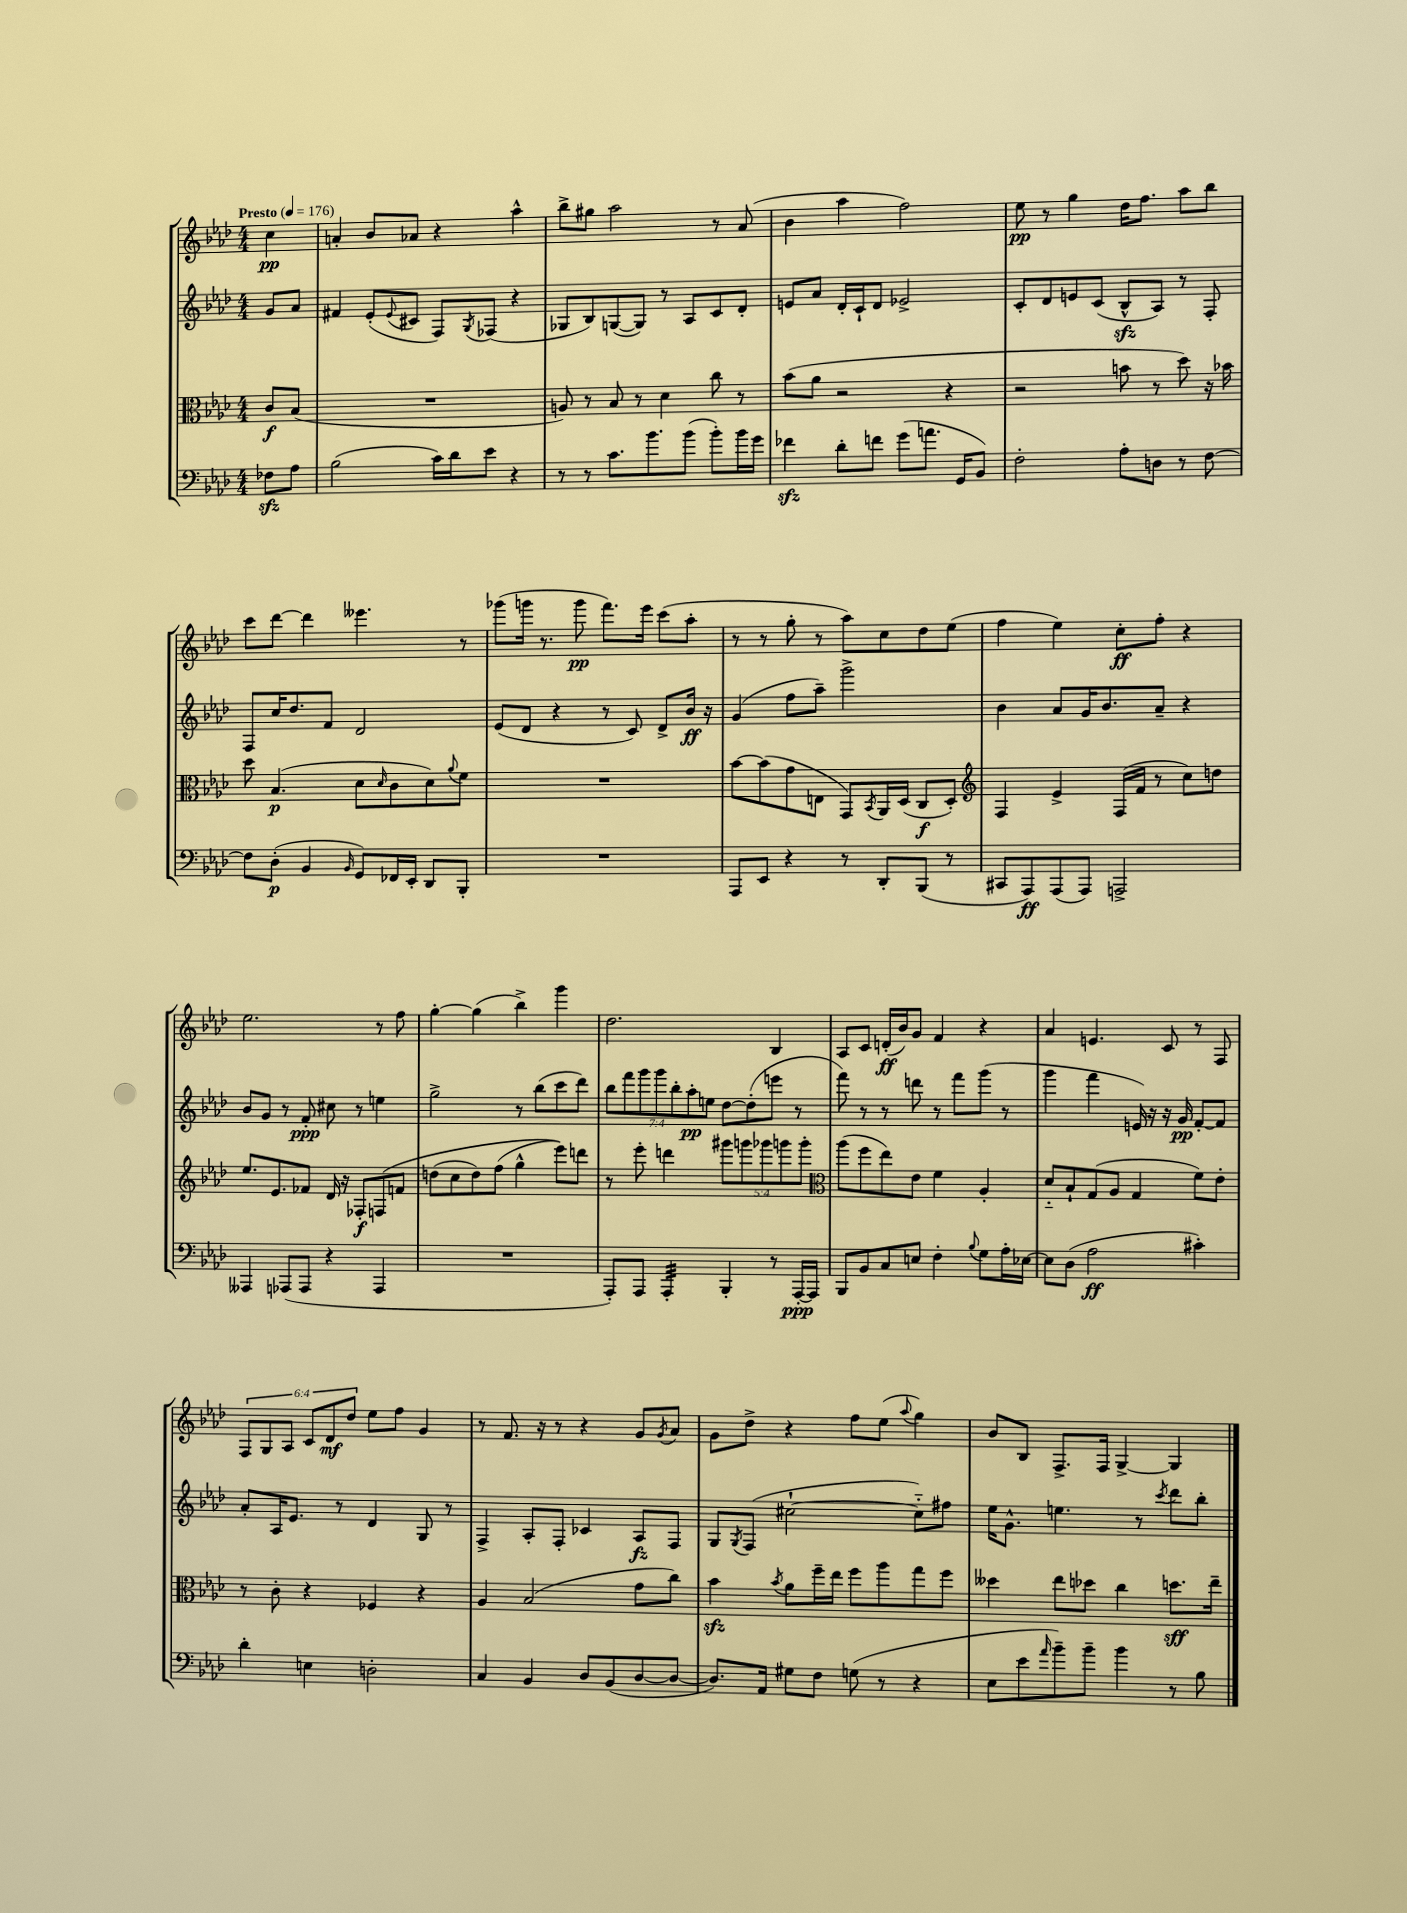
<<
\new StaffGroup <<
\new Staff = "s0" {
    \clef treble \key aes \major \numericTimeSignature \time 4/4 \override Staff.TupletNumber.text = #tuplet-number::calc-fraction-text \partial 4 \tempo "Presto" 4 = 176
    c''4\pp |
    a'4-. bes'8 aes'8 r4 aes''4-^ |
    bes''8-> gis''8 aes''2 r8 aes'8( |
    bes'4 aes''4 f''2) |
    ees''8\pp r8 g''4 des''16 f''8. aes''8 bes''8 |
    c'''8 des'''8~ des'''4 eeses'''4. r8 |
    ges'''8( g'''16 r8. g'''8\pp f'''8.) ees'''16 c'''8( aes''8-. |
    r8 r8 g''8-. r8 aes''8) c''8 des''8 ees''8( |
    f''4 ees''4) c''8-.\ff f''8-. r4 |
    ees''2. r8 f''8 |
    g''4~-. g''4( bes''4->) g'''4 |
    des''2. bes4 |
    aes8 c'8 d'16-.\ff( bes'16) g'8 f'4 r4 |
    aes'4 e'4. c'8 r8 f8 |
    \tuplet 6/4 { f8 g8 aes8 c'8 des'8\mf des''8 } ees''8 f''8 g'4 |
    r8 f'8. r16 r8 r4 g'8 \acciaccatura { g'8 } aes'8 |
    g'8 des''8-> r4 f''8 ees''8( \appoggiatura { aes''8 } g''4) |
    bes'8 bes8 f8.-> f16 g4~-> g4 \bar "|." |
}
\new Staff = "s1" {
    \clef treble \key aes \major \numericTimeSignature \time 4/4 \override Staff.TupletNumber.text = #tuplet-number::calc-fraction-text \partial 4
    g'8 aes'8 |
    fis'4 ees'8-.( \appoggiatura { ees'8 } cis'8 f8) \acciaccatura { g8 } fes8( r4 |
    ges8 bes8) g8~( g8) r8 aes8 c'8 des'8-. |
    e'8 aes'8 des'16-. c'16-! des'8 ees'2-> |
    c'8-. des'8 e'8 c'8( bes8-^\sfz aes8) r8 f8-. |
    f8 c''16 des''8. f'8 des'2 |
    ees'8( des'8 r4 r8 c'8) des'8-> bes'16\ff r16 |
    g'4( f''8 aes''8--) g'''2-> |
    bes'4 aes'8 g'16 bes'8. aes'8-- r4 |
    bes'8 g'8 r8 f'8-.\ppp cis''8 r8 e''4 |
    g''2-> r8 bes''8( c'''8 des'''8) |
    \tuplet 7/4 { bes''8 f'''8 g'''8 g'''8 bes''8-. aes''8-.\pp e''8 } des''8~ des''8-.( e'''8 r8 |
    f'''8) r8 r8 d'''8 r8 f'''8 g'''8( r8 |
    g'''4 f'''4 e'16) r16 r16 g'16\pp f'8~-. f'8 |
    aes'8-. aes16 ees'8. r8 des'4 g8 r8 |
    f4-> aes8-. f8-. ces'4 aes8\fz f8 |
    g8 \acciaccatura { g8 } f8( cis''2~-! cis''8-_) fis''8 |
    ees''16 g'8.-^ e''4. r8 \acciaccatura { c'''8 } des'''8 bes''8-. \bar "|." |
}
\new Staff = "s2" {
    \clef alto \key aes \major \numericTimeSignature \time 4/4 \override Staff.TupletNumber.text = #tuplet-number::calc-fraction-text \partial 4
    c'8\f bes8( |
    R1 |
    a8) r8 bes8 r8 des'4 c''8 r8 |
    bes'8( aes'8 r2 r4 |
    r2 b'8 r8 des''8) r16 bes'16 |
    des''8 bes4.\p( des'8 \grace { des'16 } c'8 des'8) \appoggiatura { aes'8 } f'8 |
    R1 |
    bes'8~ bes'8( g'8 e8 g,8) \acciaccatura { bes,8 } aes,16 des16( c8\f des8-.) |
    \clef treble f4 ees'4-> f16( f'16 r8 c''8) d''8 |
    ees''8. ees'8. fes'8 des'16 r16 fes8-.\f f8\( f'8 |
    d''8( c''8 d''8) f''8( g''4-^ ees'''8)\) d'''8 |
    r8 ees'''8-. d'''4 \tuplet 5/4 { gis'''8 g'''8 ges'''8 g'''8 g'''8-. } |
    \clef alto aes''8( f''8 ees''8) ees'8 f'4 aes4-. |
    des'8-_ bes8-! g8( aes8 g4 f'8) ees'8-. |
    r8 c'8-. r4 fes4 r4 |
    aes4 bes2( g'8 c''8) |
    bes'4\sfz \acciaccatura { bes'8 } aes'8 f''16-- ees''16 f''8 aes''8 g''8 f''8 |
    deses''4 ees''8 des''8 c''4 d''8.\sff ees''16-- \bar "|." |
}
\new Staff = "s3" {
    \clef bass \key aes \major \numericTimeSignature \time 4/4 \partial 4
    fes8\sfz aes8 |
    bes2( c'16) des'16 ees'8 r4 |
    r8 r8 c'8. bes'8. bes'8( bes'8-.) bes'16 g'16 |
    fes'4\sfz des'8-. f'8 g'8( a'8. g,16 bes,8) |
    f2-. aes8-. d8 r8 f8~ |
    f8 des8-.\p( bes,4 \grace { bes,16 } g,8) fes,16 ees,16-. des,8 bes,,8-. |
    R1 |
    aes,,8 ees,8 r4 r8 des,8-. bes,,8( r8 |
    cis,8 aes,,8\ff) aes,,8( aes,,8) a,,2-> |
    aeses,,4 aes,,8( aes,,8 r4 aes,,4 |
    R1 |
    aes,,8-.) aes,,8 aes,,4:32-. bes,,4-. r8 aes,,16~-.\ppp aes,,16 |
    bes,,8 bes,8 c8 e8 f4-. \appoggiatura { bes8 } g8 aes16-. ees16~ |
    ees8 des8( aes2\ff cis'4-.) |
    des'4-. e4 d2-. |
    c4 bes,4 des8 bes,8( des8~ des8~ |
    des8.) aes,16 gis8 f8 g8( r8 r4 |
    ees8 ees'8 \grace { aes'16 } bes'8--) bes'8-- bes'4 r8 bes8 \bar "|." |
}
>>
>>
\layout { \context { \Score \remove "Bar_number_engraver" } }
